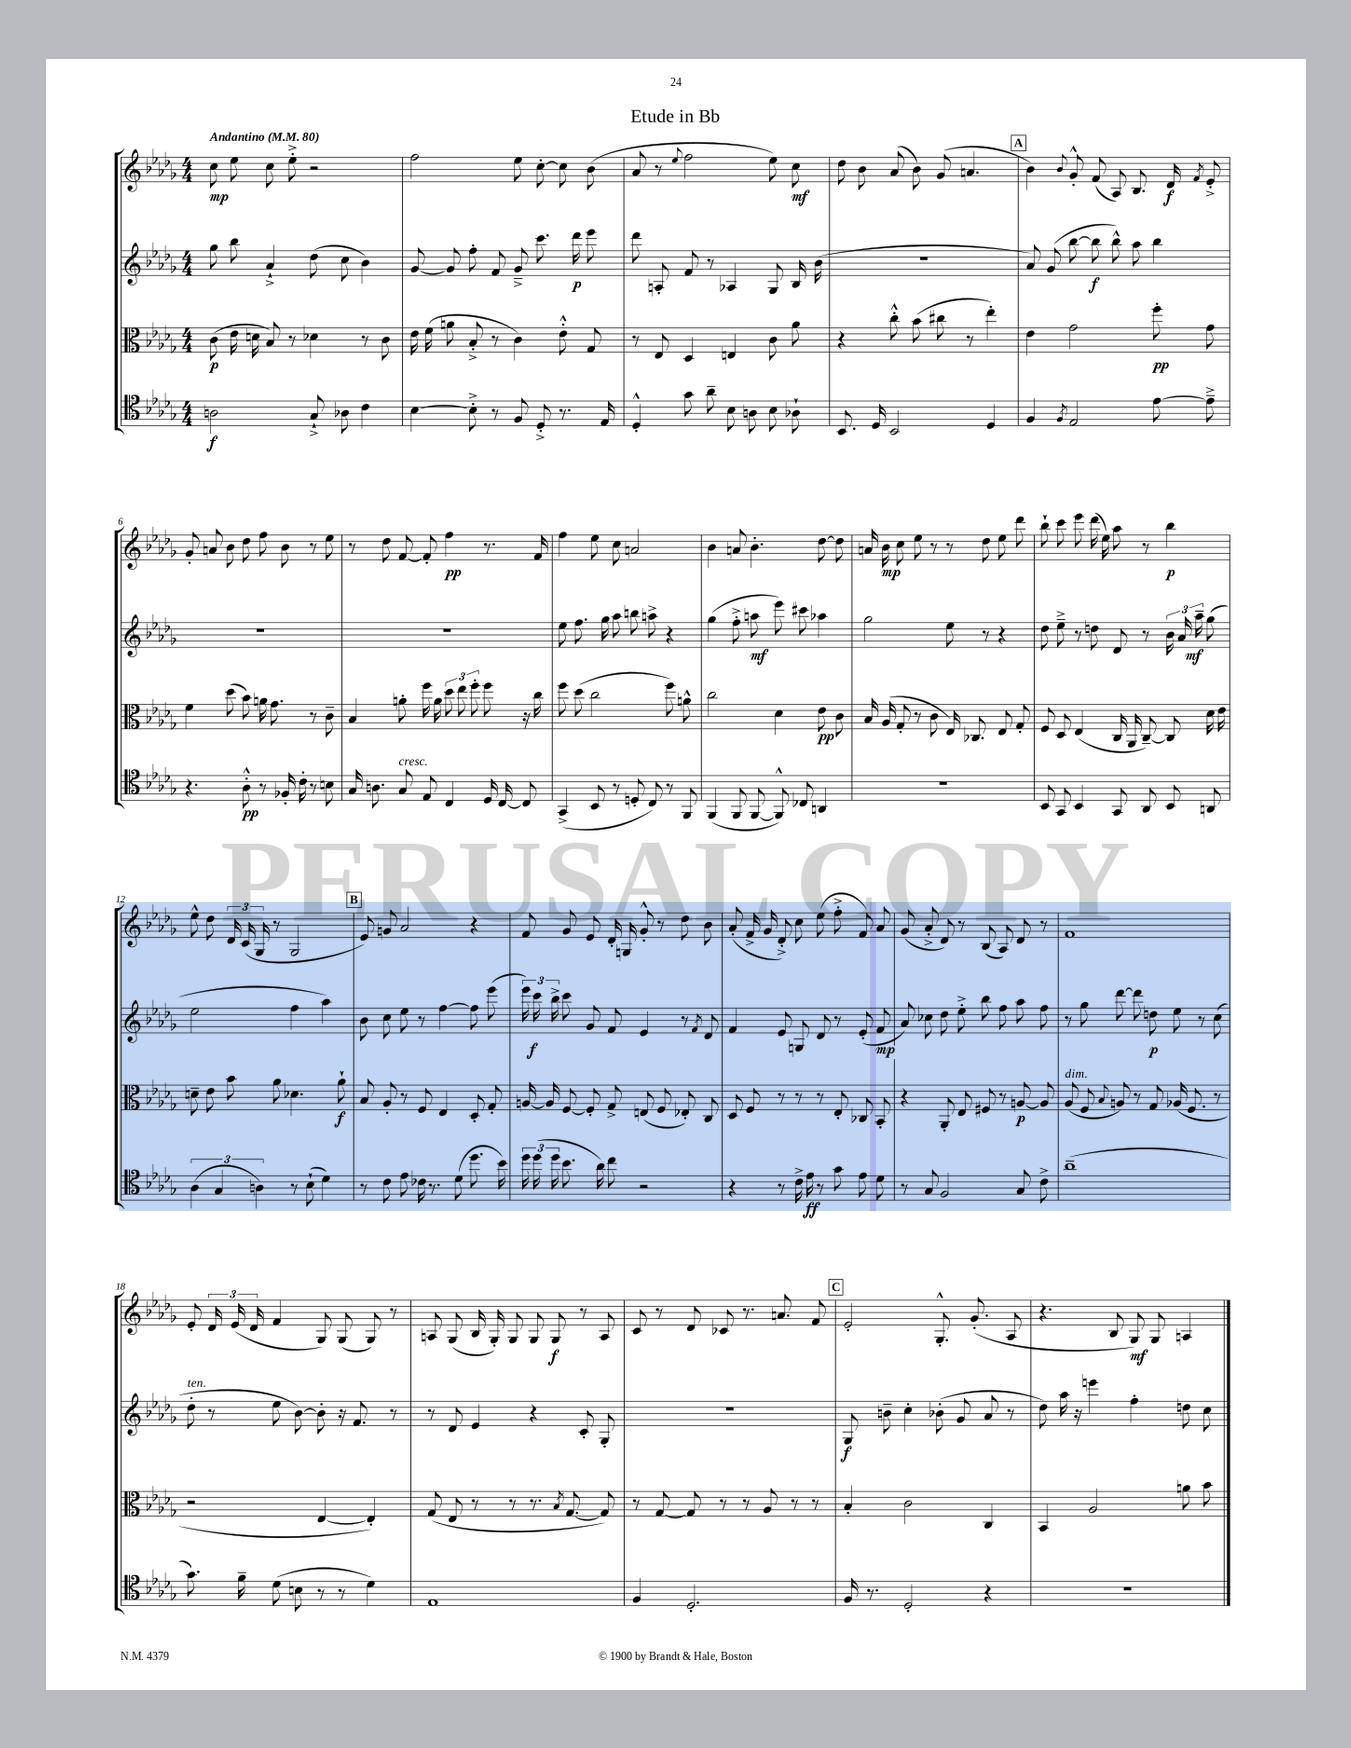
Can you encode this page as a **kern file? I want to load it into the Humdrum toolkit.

**kern	**dynam	**kern	**dynam	**kern	**dynam	**kern	**dynam
*part4	*part4	*part3	*part3	*part2	*part2	*part1	*part1
*staff4	*staff4	*staff3	*staff3	*staff2	*staff2	*staff1	*staff1
*clefC4	*	*clefC3	*	*clefG2	*	*clefG2	*
*k[b-e-a-d-g-]	*	*k[b-e-a-d-g-]	*	*k[b-e-a-d-g-]	*	*k[b-e-a-d-g-]	*
*M4/4	*	*M4/4	*	*M4/4	*	*M4/4	*
*MM80	*	*MM80	*	*MM80	*	*MM80	*
=1	=1	=1	=1	=1	=1	=1	=1
!	!	!	!	!	!	!LO:TX:a:B:t=Andantino	!
2An\	f	(8c\	p	8gg-\	.	8cc\	mp
.	.	16e-\	.	8bb-\	.	8ee-\	.
.	.	16dn\	.	.	.	.	.
.	.	8B-/)	.	4a-`^/	.	8cc\	.
.	.	8r	.	.	.	8ee-'^\	.
8G-`^/	.	4d-X\	.	(8dd-\	.	2r	.
8A-X\	.	.	.	8cc\	.	.	.
4c\	.	8r	.	4b-\)	.	.	.
.	.	8c\	.	.	.	.	.
=2	=2	=2	=2	=2	=2	=2	=2
[4B-\	.	16e-\	.	[8g-/	.	2ff\	.
.	.	(16f\	.	.	.	.	.
.	.	8an\	.	8g-/]	.	.	.
8B-'^\]	.	8B-'^/	.	8ff'\	.	.	.
8r	.	8r	.	8f/	.	.	.
8F/	.	4c\)	.	8g-~^/	.	8ee-\	.
8D-'^/	.	.	.	8.ccc\	.	[8cc'\	.
8.r	.	8e-'^^\	.	.	.	8cc\]	.
.	.	.	.	16ddd-\	p	.	.
.	.	8G-/	.	8eee-\	.	(8b-\	.
16E-/	.	.	.	.	.	.	.
=3	=3	=3	=3	=3	=3	=3	=3
4D-'^^/	.	8r	.	8ddd-\	.	8a-/	.
.	.	8E-/	.	8An'/	.	8r	.
.	.	.	.	.	.	8qqee-/	.
8g-\	.	4D-/	.	8f/	.	2ff\	.
8a-~\	.	.	.	8r	.	.	.
8B-\	.	4En/	.	4A-X/	.	.	.
8An\	.	.	.	.	.	.	.
8B-\	.	8c\	.	8G-/	.	8ee-\)	.
8A-X`\	.	8a-\	.	16B-/	.	8cc\	mf
.	.	.	.	(16b-\	.	.	.
=4	=4	=4	=4	=4	=4	=4	=4
8.BB-/	.	4r	.	1r	.	8dd-\	.
.	.	.	.	.	.	8b-\	.
16D-/	.	.	.	.	.	.	.
2BB-/	.	8cc'^^\	.	.	.	(8a-/	.
.	.	(8b-\	.	.	.	8b-\)	.
.	.	8cc#X\	.	.	.	(8g-/	.
.	.	8r	.	.	.	4.an/	.
4D-/	.	4ee-'\)	.	.	.	.	.
!!LO:REH:place=s1:t=A
=5	=5	=5	=5	=5	=5	=5	=5
4F/	.	4e-\	.	8a-/)	.	4b-\)	.
.	.	.	.	(8g-/	.	.	.
8qF/	.	.	.	.	.	8qqb-/	.
2E-/	.	2g-\	.	[8bb-\	.	8g-'^^/	.
.	.	.	.	8bb-\]	f	(8f/	.
.	.	.	.	8bb-^^\)	.	8A-/)	.
.	.	.	.	8aa-\	.	8.B-/	.
[8e-\	.	8ff'\	pp	4bb-\	.	.	.
.	.	.	.	.	.	16d-/	f
.	.	.	.	.	.	8qf/	.
8e-~^\]	.	8g-\	.	.	.	8e-'^/	.
!!LO:LB:g=z
=6	=6	=6	=6	=6	=6	=6	=6
4.r	.	4f\	.	1r	.	8g-'/	.
.	.	.	.	.	.	8an/	.
.	.	(8dd-\	.	.	.	8b-\	.
8A-'^^\	pp	8b-\)	.	.	.	8dd-\	.
8r	.	16an\	.	.	.	8ff\	.
.	.	8.g-\	.	.	.	.	.
16F-X'/	.	.	.	.	.	8b-\	.
16c'\	.	.	.	.	.	.	.
8r	.	8r	.	.	.	8r	.
8Bn\	.	8c~\	.	.	.	8ee-\	.
=7	=7	=7	=7	=7	=7	=7	=7
16G-/	.	4B-/	.	1r	.	8r	.
8.An\	.	.	.	.	.	.	.
.	.	.	.	.	.	8dd-\	.
!LO:TX:a:i:t=cresc.	!	!	!	!	!	!	!
8G-/	.	8an'\	.	.	.	[8f/	.
8E-/	.	16ff\	.	.	.	8f'/]	.
.	.	16a\	.	.	.	.	.
4C/	.	12dd-\	.	.	.	4ff\	pp
.	.	12ee-\	.	.	.	.	.
.	.	12ff'\	.	.	.	.	.
16D-/	.	8ff\	.	.	.	8.r	.
[16C/	.	.	.	.	.	.	.
8C/]	.	16r	.	.	.	.	.
.	.	16cc\	.	.	.	16f/	.
=8	=8	=8	=8	=8	=8	=8	=8
(4GG-^/	.	8ff\	.	8ee-\	.	4ff\	.
.	.	(8dd-\	.	8.ff\	.	.	.
8BB-/	.	2cc\	.	.	.	8ee-\	.
.	.	.	.	16gg-\	.	.	.
8r	.	.	.	8aa-\	.	8cc\	.
8Dn'/	.	.	.	8bbn\	.	2an/	.
8C/)	.	.	.	8aan^\	.	.	.
8r	.	8ff\)	.	4r	.	.	.
8FF/	.	8an^^\	.	.	.	.	.
=9	=9	=9	=9	=9	=9	=9	=9
(4FF/	.	2cc\	.	(4gg-\	.	4b-\	.
8FF/	.	.	.	8ff'^\	.	8an/	.
[8FF/	.	.	.	8aan\	mf	4.b-'\	.
8FF^^/])	.	4d-\	.	8eee-\)	.	.	.
8C-X/	.	.	.	8ccc#X\	.	.	.
4AAn/	.	8e-\	pp	4aa-X\	.	[8dd-\	.
.	.	8c\	.	.	.	8dd-\]	.
=10	=10	=10	=10	=10	=10	=10	=10
1r	.	16B-/	.	2gg-\	.	16an/	.
.	.	(16A-/	.	.	.	16b-\	mp
.	.	8G-'/	.	.	.	8cc\	.
.	.	8r	.	.	.	8ee-\	.
.	.	8c\	.	.	.	8r	.
.	.	16E-/)	.	8ee-\	.	8r	.
.	.	8.C-X/	.	.	.	.	.
.	.	.	.	8r	.	8dd-\	.
.	.	8E-/	.	4r	.	8ee-\	.
.	.	8G-'/	.	.	.	8ddd-\	.
=11	=11	=11	=11	=11	=11	=11	=11
8BB-/	.	8F/	.	8dd-\	.	8bb-`\	.
8GG-/	.	8D-/	.	8ee-~^\	.	8ccc\	.
4BB-/	.	(4E-/	.	8r	.	8eee-\	.
.	.	.	.	8ddn\	.	(16ddd-\	.
.	.	.	.	.	.	16ee-\)	.
8GG-/	.	16C/	.	8d-/	.	8aa-\	.
.	.	16AA-/	.	.	.	.	.
8AA-/	.	[8C~/)	.	8r	.	8r	.
8BB-/	.	8C/]	.	24b-\	.	4bb-\	p
.	.	.	.	24a-/	.	.	.
.	.	.	.	24aa-~\	mf	.	.
8AAn/	.	16d-\	.	(8gg-\	.	.	.
.	.	16e-\	.	.	.	.	.
!!LO:LB:g=z
=12	=12	=12	=12	=12	=12	=12	=12
(6A-\	.	8dn~\	.	2ee-\	.	8ee-^^\	.
.	.	8e-\	.	.	.	8dd-\	.
6G-/	.	.	.	.	.	.	.
.	.	8b-\	.	.	.	24d-/	.
.	.	.	.	.	.	(24c/	.
6An\)	.	.	.	.	.	24G-/	.
.	.	8a-\	.	.	.	8r	.
8r	.	4.d-X\	.	4ff\	.	2G-/	.
(8B-`\	.	.	.	.	.	.	.
4d-\)	.	.	.	4aa-\)	.	.	.
.	.	8a-`\	f	.	.	.	.
!!LO:REH:place=s1:t=B
=13	=13	=13	=13	=13	=13	=13	=13
8r	.	8B-/	.	8b-\	.	8e-/)	.
8c\	.	8A-'/	.	8cc\	.	8gn/	.
8e-\	.	8r	.	8ee-\	.	2a-/	.
16c-X\	.	8F/	.	8r	.	.	.
8.r	.	.	.	.	.	.	.
.	.	4E-/	.	[4ff\	.	.	.
(8d-\	.	.	.	.	.	.	.
8.dd-\	.	8D-'/	.	8ff\]	.	4r	.
.	.	8G-'/	.	(8eee-\	.	.	.
16b-\)	.	.	.	.	.	.	.
=14	=14	=14	=14	=14	=14	=14	=14
24dd-\	.	[16An/	.	24eee-\)	.	8f/	.
(24dd-\	.	.	.	24ccc\	f	.	.
.	.	16A/]	.	.	.	.	.
24dd-\	.	.	.	24bb-^\	.	.	.
8.b-\	.	[8F/	.	8ccc\	.	8g-/	.
.	.	8F'/]	.	8g-/	.	8e-/	.
16a-\)	.	.	.	.	.	.	.
8cc\	.	8G-^/	.	8f/	.	16d-'/	.
.	.	.	.	.	.	16Gn/	.
2r	.	(8En/	.	4e-/	.	8g-'^^/	.
.	.	8F/	.	.	.	8r	.
.	.	8E-X'/)	.	8r	.	8dd-\	.
.	.	.	.	8qf/	.	.	.
.	.	8C/	.	8d-/	.	8b-\	.
=15	=15	=15	=15	=15	=15	=15	=15
4r	.	8D-/	.	4f/	.	(8a-'/	.
.	.	8F/	.	.	.	16f^/	.
.	.	.	.	.	.	16g-/	.
8r	.	8r	.	8e-/	.	8d-'^/)	.
16c^\	.	8r	.	8Gn/	.	8cc\	.
16e-\	ff	.	.	.	.	.	.
8r	.	8r	.	8d-/	.	(8ee-\	.
8g-\	.	8E-'/	.	8r	.	8ff'^\	.
8e-\	.	8C-X/	.	(8e-'/	.	8f/)	.
8d-\	.	8BB-'/	.	8f/	mp	8a-/	.
=16	=16	=16	=16	=16	=16	=16	=16
8r	.	4r	.	8a-/)	.	(8g-/	.
8G-/	.	.	.	8cc-X\	.	8a-'^/	.
2F/	.	8AA-'/	.	8dd-\	.	8d-/)	.
.	.	8E-/	.	8ee-'^\	.	8r	.
.	.	8F#X/	.	8bb-\	.	(8B-/	.
.	.	8r	.	8ff\	.	8A-/)	.
8G-/	.	[8An/	p	8aa-\	.	8d-/	.
8c^\	.	8A/]	.	8ff\	.	8r	.
=17	=17	=17	=17	=17	=17	=17	=17
!	!	!LO:TX:a:i:t=dim.	!	!	!	!	!
(1a-~	.	(8A-/	.	8r	.	1f	.
.	.	8F/	.	8gg-\	.	.	.
.	.	8qqB-/	.	.	.	.	.
.	.	8An/)	.	[8ddd-\	.	.	.
.	.	8r	.	8ddd-\]	.	.	.
.	.	8G-/	.	8ddn\	p	.	.
.	.	(16A-X/	.	8ee-\	.	.	.
.	.	8.F/	.	.	.	.	.
.	.	.	.	8r	.	.	.
.	.	8r	.	(8cc\	.	.	.
!!LO:LB:g=z
=18	=18	=18	=18	=18	=18	=18	=18
!	!	!	!	!LO:TX:a:i:t=ten.	!	!	!
8.g-\)	.	2r	.	8dd-'\	.	8e-'/	.
.	.	.	.	8r	.	24d-/	.
.	.	.	.	.	.	(24e-/	.
16f~\	.	.	.	.	.	.	.
.	.	.	.	.	.	24d-/	.
(8d-\	.	.	.	8ee-\	.	4f/	.
8Bn\	.	.	.	[8b-\)	.	.	.
8r	.	[4E-/	.	8b-'\]	.	8G-/)	.
8r	.	.	.	16r	.	(8G-/	.
.	.	.	.	8.f/	.	.	.
4d-\)	.	4E-'/])	.	.	.	8G-/)	.
.	.	.	.	8r	.	8r	.
=19	=19	=19	=19	=19	=19	=19	=19
1E-	.	(8G-/	.	8r	.	8An/	.
.	.	8E-/	.	8d-/	.	(8G-/	.
.	.	8r	.	4e-/	.	16B-/	.
.	.	.	.	.	.	16G-'/)	.
.	.	8r	.	.	.	8G-/	.
.	.	8.r	.	4r	.	8G-/	.
.	.	.	.	.	.	8G-/	f
.	.	8qB-/	.	.	.	.	.
.	.	[8.G-/	.	.	.	.	.
.	.	.	.	8c'/	.	8r	.
.	.	8G-/])	.	8G-'/	.	8A/	.
=20	=20	=20	=20	=20	=20	=20	=20
4F/	.	8r	.	1r	.	8c/	.
.	.	[8G-/	.	.	.	8r	.
2.D-'/	.	8G-/]	.	.	.	8d-/	.
.	.	8r	.	.	.	8c-X/	.
.	.	8r	.	.	.	8.r	.
.	.	8A-/	.	.	.	.	.
.	.	.	.	.	.	8.an/	.
.	.	8r	.	.	.	.	.
.	.	8r	.	.	.	8f/	.
!!LO:REH:place=s1:t=C
=21	=21	=21	=21	=21	=21	=21	=21
16F/	.	4B-'/	.	8G-/	f	2e-'/	.
8.r	.	.	.	.	.	.	.
.	.	.	.	8bn~\	.	.	.
2D-'/	.	2c\	.	4cc'\	.	.	.
.	.	.	.	(8b-X'\	.	8.G-'^^/	.
.	.	.	.	8g-/	.	.	.
.	.	.	.	.	.	(8.g-'/	.
4r	.	4C/	.	8a-/	.	.	.
.	.	.	.	8r	.	8A-/	.
=22	=22	=22	=22	=22	=22	=22	=22
1r	.	4BB-/	.	8dd-\)	.	4.r	.
.	.	.	.	16aa-\	.	.	.
.	.	.	.	16r	.	.	.
.	.	2A-/	.	4eeen\	.	.	.
.	.	.	.	.	.	8B-/	.
.	.	.	.	4ff'\	.	8G-/)	mf
.	.	.	.	.	.	8G-/	.
.	.	8an\	.	8ddn\	.	4An/	.
.	.	8b-\	.	8cc\	.	.	.
==	==	==	==	==	==	==	==
*-	*-	*-	*-	*-	*-	*-	*-
